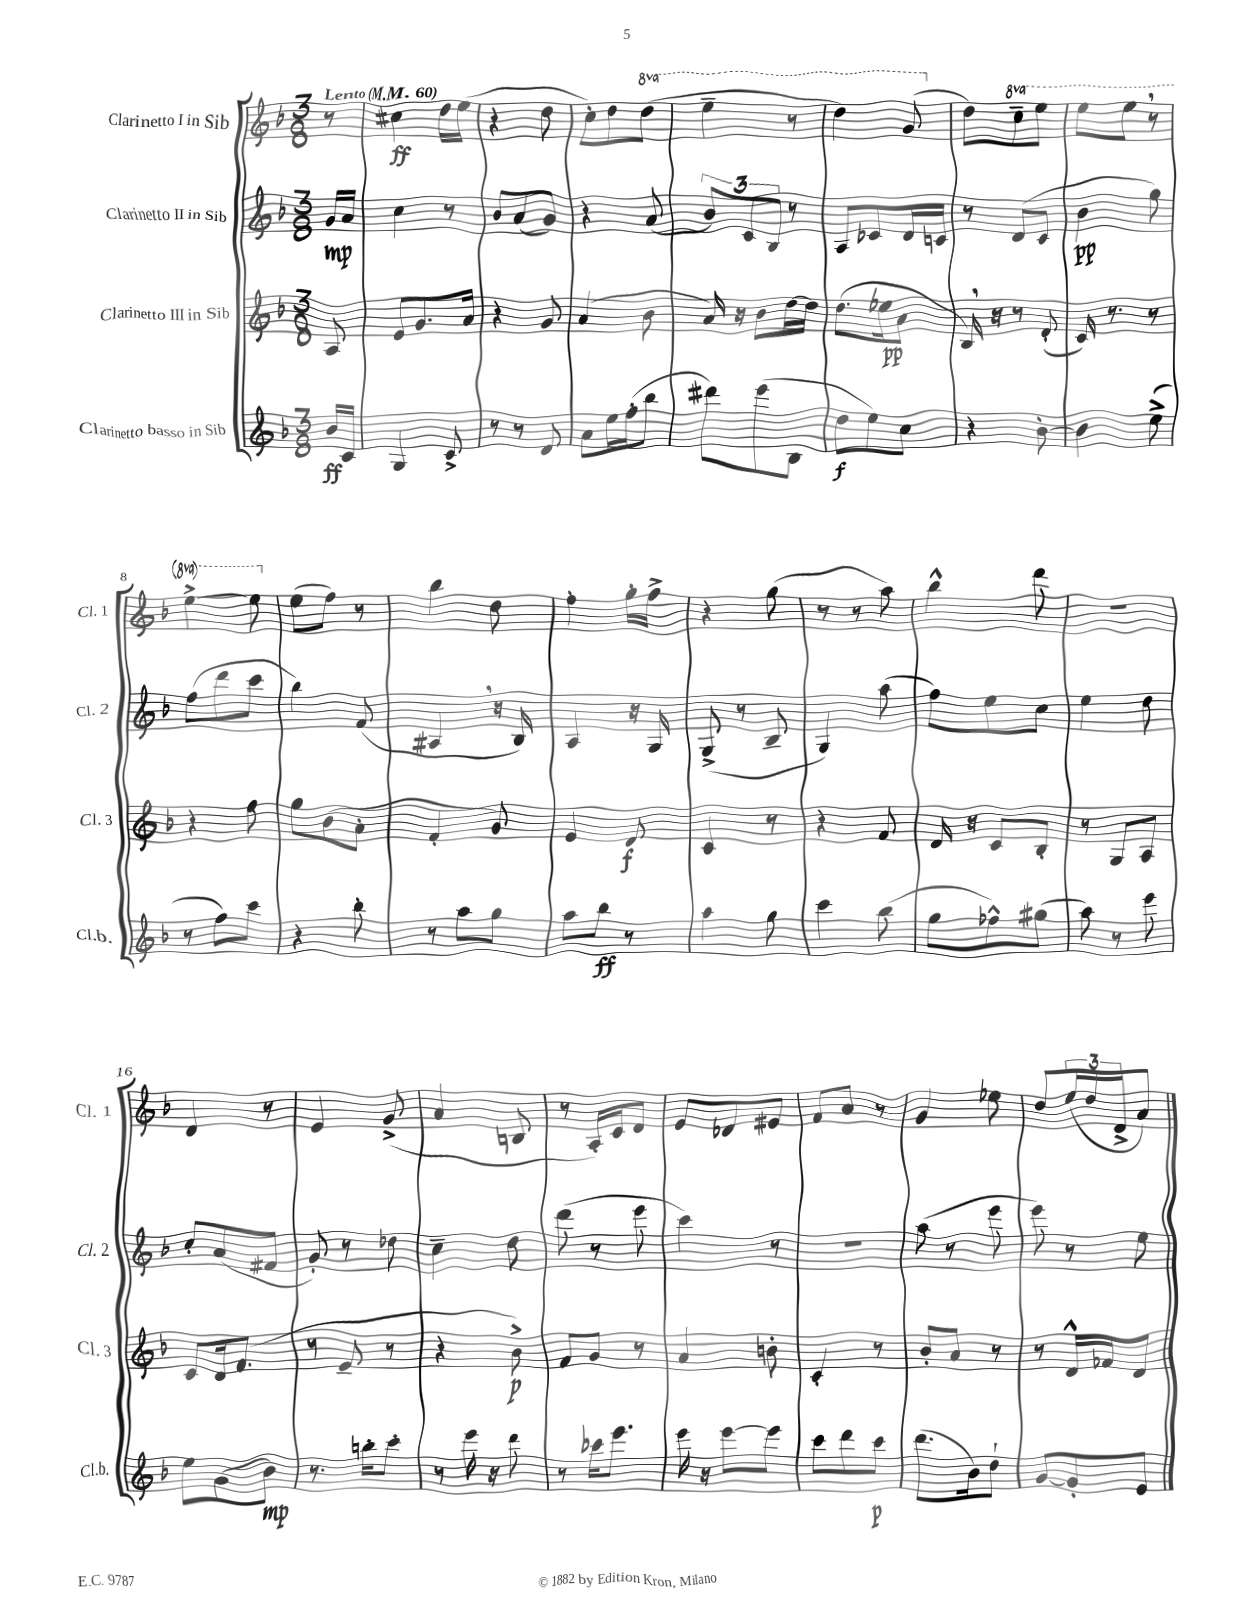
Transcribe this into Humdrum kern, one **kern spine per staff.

**kern	**kern	**kern	**kern
*staff4	*staff3	*staff2	*staff1
*clefG2	*clefG2	*clefG2	*clefG2
*k[b-]	*k[b-]	*k[b-]	*k[b-]
*M3/8	*M3/8	*M3/8	*M3/8
*MM60	*MM60	*MM60	*MM60
16b-	8A	16g	8r
16c	.	16a	.
=	=	=	=
4G	8e	4cc	4cc#
.	8.g	.	.
8c^	.	8r	16dd
.	16a	.	(16ee
=	=	=	=
8r	4r	8b-	4r
8r	.	(8a	.
8d	8g	8g)	8dd
=	=	=	=
8a	(4a	4r	8cc')
16ee	.	.	8dd
(16ff'	.	.	.
8bb-	8b-	(8a	(8ddd
=	=	=	=
8ddd#)	16a)	12b-)	4eee~
.	16r	.	.
.	.	12c	.
(8eee	8b-	.	.
.	.	12B-	.
8B-	[16dd	8r	8r
.	16dd]	.	.
=	=	=	=
8dd	(8.dd	8A	4ddd)
8ee)	.	8c-	.
.	16ee-	.	.
8cc	8a	16d	(8gg
.	.	16c	.
=	=	=	=
4r	16B-)	8r	8dd)
.	16r	.	.
.	8r	(8d	8ccc~
[8b-'	(8d'	8c	8eee
=	=	=	=
4b-]	16c)	4b-	8eee
.	8.r	.	.
.	.	.	8eee
(8ee^	8r	8gg)	8r
=	=	=	=
8r	4r	(8ff	[4eee^
8ff)	.	8ddd	.
8ccc	8ff	8ccc	8eee]
=	=	=	=
4r	8gg	4bb-)	(8ee
.	(8b-	.	8ff)
8bb-'	8a'	(8f	8r
=	=	=	=
8r	4f'	4A#	4bb-
8aa	.	.	.
8gg	8g)	16r	8dd
.	.	16B-)	.
=	=	=	=
8aa	4e	4A	4ff'
8bb-	.	.	.
8r	8d	16r	16gg'
.	.	16G	16ff^
=	=	=	=
4aa	4c	(8G^	4r
.	.	8r	.
8gg	8r	8B-~	(8gg
=	=	=	=
4ccc	4r	4G)	8r
.	.	.	8r
(8bb-	8f	(8aa	8aa)
=	=	=	=
8gg	16d	8ff)	4bb-^^
.	16r	.	.
8ff-^^)	8c	8ee	.
(8gg#	8B-'	8cc	8ddd
=	=	=	=
8aa)	8r	4ee	4.r
8r	8G	.	.
8eee	8A	8dd	.
=	=	=	=
8ee	8c	8cc'	4d
(8g	16d	(8a	.
.	(8.f	.	.
8b-)	.	8f#	8r
=	=	=	=
8.r	8r	8g')	4e
.	8e~	8r	.
16bb'	.	.	.
8ccc'	8r	8dd-	(8g^
=	=	=	=
8r	4r	4cc~	4a
16eee	.	.	.
16r	.	.	.
8ddd	8b-^)	8dd	8B
=	=	=	=
8r	8f	(8ddd	8r
16ccc-	8g	8r	16A')
8.eee	.	.	16c
.	8r	8eee	8d
=	=	=	=
16eee	4a	4ccc)	8e
16r	.	.	.
[8eee	.	.	8d-
8eee]	8b'	8r	8e#
=	=	=	=
8ccc	4c'	4.r	8f
8ddd	.	.	8a
8ccc	8r	.	8r
=	=	=	=
(8.ddd	8b-'	(8aa	4g
.	8a	8r	.
16b-)	.	.	.
8dd`	8r	8eee	8ee-
=	=	=	=
[8g	8r	8eee)	8dd
8g']	16d^^	8r	(24ee
.	.	.	24dd
.	16f-	.	.
.	.	.	24d^
8e	8d	8ee	8a)
==	==	==	==
*-	*-	*-	*-
